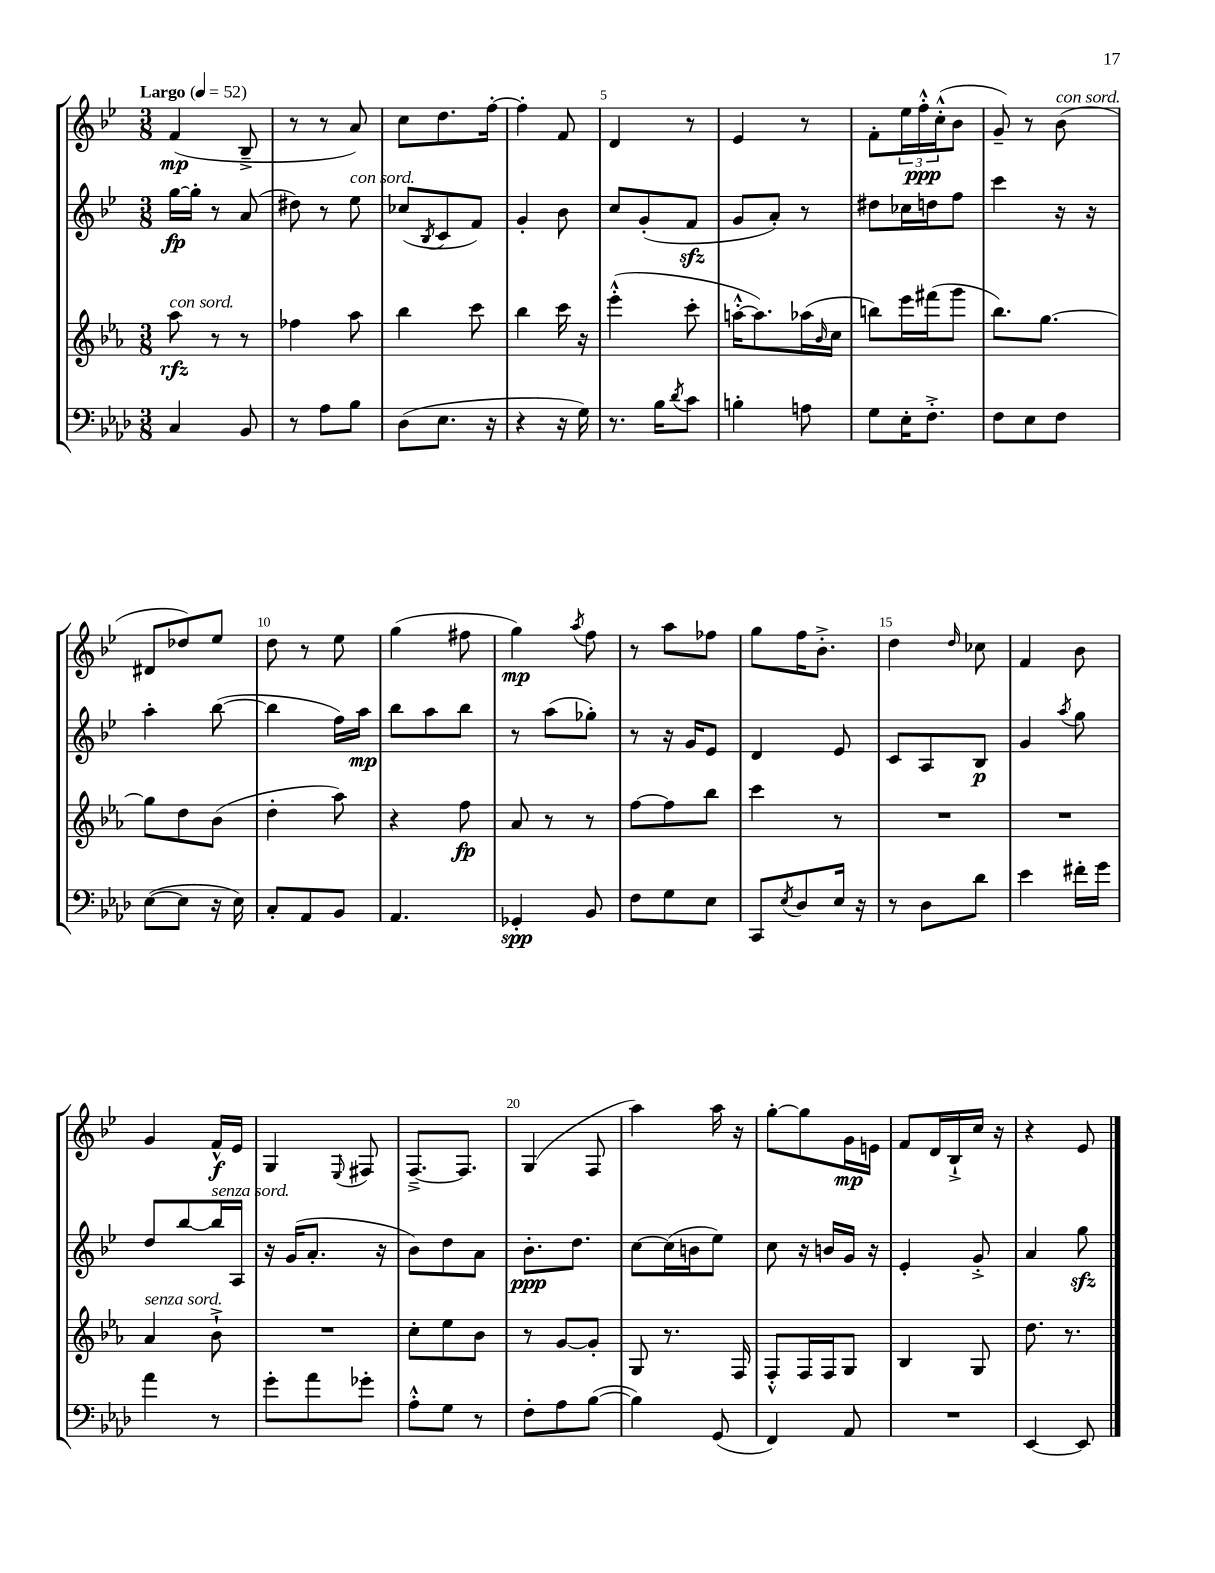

**kern	**kern	**kern	**kern
*staff4	*staff3	*staff2	*staff1
*clefF4	*clefG2	*clefG2	*clefG2
*k[b-e-a-d-]	*k[b-e-a-]	*k[b-e-]	*k[b-e-]
*M3/8	*M3/8	*M3/8	*M3/8
*MM52	*MM52	*MM52	*MM52
4C	8aa-	[16gg	(4f
.	.	16gg']	.
.	8r	8r	.
8BB-	8r	(8a	8B-~^
=	=	=	=
8r	4ff-	8dd#)	8r
8A-	.	8r	8r
8B-	8aa-	8ee-	8a)
=	=	=	=
(8D-	4bb-	(8cc-	8cc
.	.	8qB-	.
8.E-	.	8c	8.dd
.	8ccc	8f)	.
16r	.	.	[16ff'
=	=	=	=
4r	4bb-	4g'	4ff']
16r	16ccc	8b-	8f
16G)	16r	.	.
=	=	=	=
8.r	(4eee-'^^	8cc	4d
.	.	(8g'	.
16B-	.	.	.
8qd-	.	.	.
8c	8ccc'	8f	8r
=	=	=	=
4B'	[16aa'^^	8g	4e-
.	8.aa])	.	.
.	.	8a')	.
8A	(16aa-	8r	8r
.	16qqb-	.	.
.	16cc	.	.
=	=	=	=
8G	8bb)	8dd#	8f'
16E-'	16eee-	16cc-	24ee-
.	.	.	24ff'^^
8.F'^	(16fff#	16dd	.
.	.	.	(24cc'^^
.	8ggg	8ff	8b-
=	=	=	=
8F	8.bb-)	4ccc	8g~)
8E-	.	.	8r
.	[8.gg	.	.
8F	.	16r	(8b-
.	.	16r	.
=	=	=	=
([8E-	8gg]	4aa'	8d#
8E-]	8dd	.	8dd-)
16r	(8b-	([8bb-	8ee-
16E-)	.	.	.
=	=	=	=
8C'	4dd'	4bb-]	8dd
8AA-	.	.	8r
8BB-	8aa-)	16ff)	8ee-
.	.	16aa	.
=	=	=	=
4.AA-	4r	8bb-	(4gg
.	.	8aa	.
.	8ff	8bb-	8ff#
=	=	=	=
4GG-'	8a-	8r	4gg)
.	8r	(8aa	.
.	.	.	8qaa
8BB-	8r	8gg-')	8ff
=	=	=	=
8F	[8ff	8r	8r
8G	8ff]	16r	8aa
.	.	16g	.
8E-	8bb-	8e-	8ff-
=	=	=	=
8CC	4ccc	4d	8gg
8qE-	.	.	.
8D-	.	.	16ff
.	.	.	8.b-'^
16E-	8r	8e-	.
16r	.	.	.
=	=	=	=
8r	4.r	8c	4dd
8D-	.	8A	.
.	.	.	16qqdd
8d-	.	8B-	8cc-
=	=	=	=
4e-	4.r	4g	4f
.	.	8qaa	.
16f#'	.	8gg	8b-
16g	.	.	.
=	=	=	=
4a-	4a-	8dd	4g
.	.	[8bb-	.
8r	8b-`^	16bb-]	16f^^
.	.	16A	16e-
=	=	=	=
8g'	4.r	16r	4G
.	.	(16g	.
8a-	.	8.a'	.
.	.	.	8qqE-
8g-'	.	.	8F#
.	.	16r	.
=	=	=	=
8A-'^^	8cc'	8b-)	[8.F~^
8G	8ee-	8dd	.
.	.	.	8.F]
8r	8b-	8a	.
=	=	=	=
8F'	8r	8.b-'	(4G
8A-	[8g	.	.
.	.	8.dd	.
([8B-	8g']	.	8F
=	=	=	=
4B-])	8G	[8cc	4aa)
.	8.r	(16cc]	.
.	.	16b	.
(8GG	.	8ee-)	16aa
.	16F	.	16r
=	=	=	=
4FF)	8F'^^	8cc	[8gg'
.	16F	16r	8gg]
.	16F	16b	.
8AA-	8G	16g	16g
.	.	16r	16e
=	=	=	=
4.r	4B-	4e-'	8f
.	.	.	16d
.	.	.	16B-`^
.	8G	8g'^	16cc
.	.	.	16r
=	=	=	=
[4EE-	8.dd	4a	4r
.	8.r	.	.
8EE-]	.	8gg	8e-
==	==	==	==
*-	*-	*-	*-
